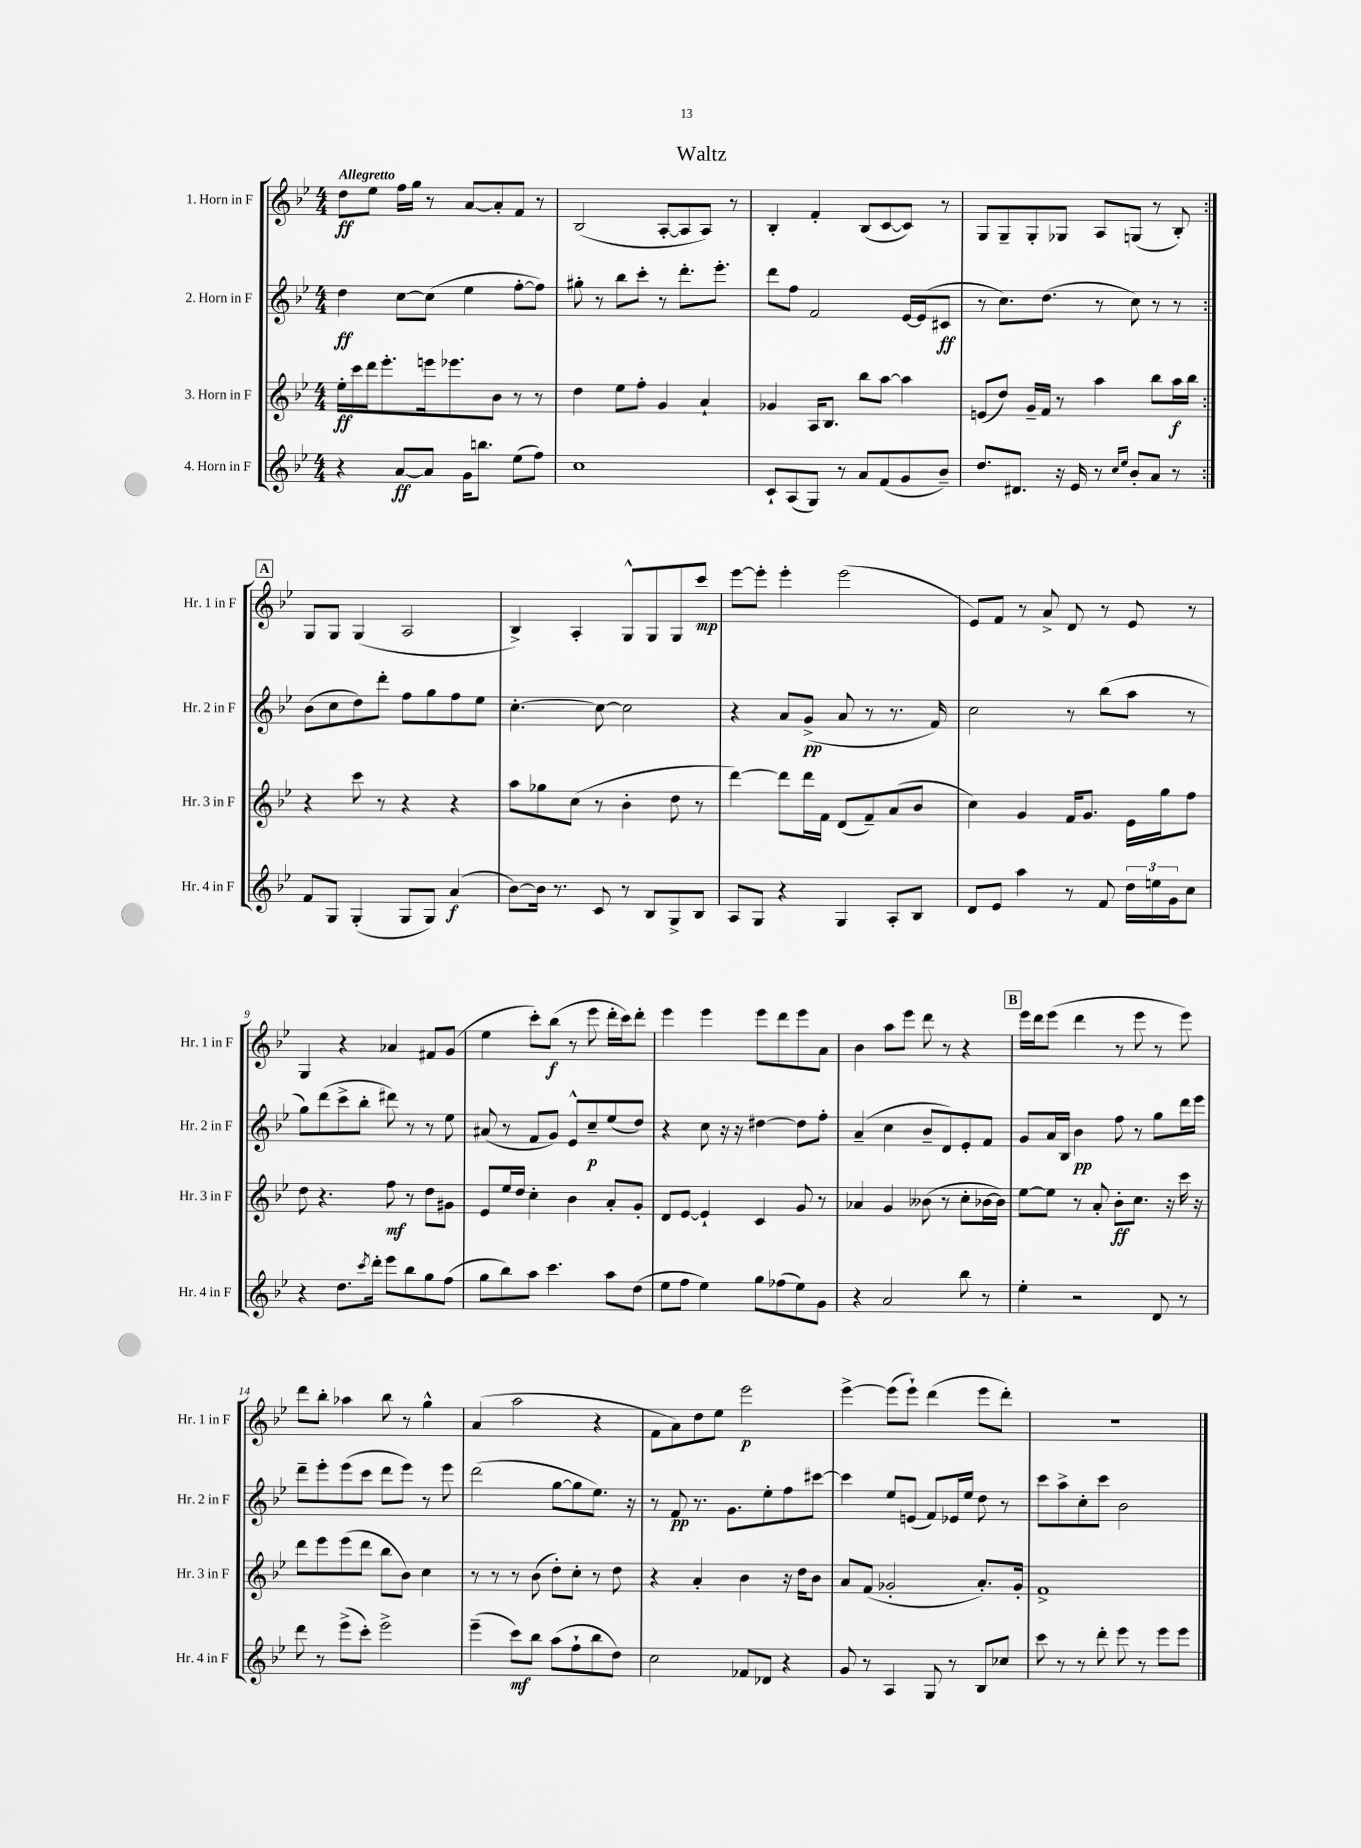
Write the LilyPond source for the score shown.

\header { title = "Waltz" }
<<
\new StaffGroup <<
\new Staff = "s0" \with { instrumentName = "1. Horn in F" shortInstrumentName = "Hr. 1 in F" } {
    \clef treble \key bes \major \numericTimeSignature \time 4/4 \tempo "Allegretto"
    \repeat volta 2 { d''8\ff ees''8 f''16 g''16 r8 a'8~ a'8-. f'8 r8 |
    bes2( a8~-. a8 a8) r8 |
    bes4-. f'4-. bes8( c'8~ c'8) r8 |
    g8 g8-- g8-. ges8 a8 g8( r8 bes8-.) | }
    \mark \markup { \box "A" } g8 g8 g4( a2 |
    bes4->) a4-. g8-^ g8 g8 c'''8\mp |
    ees'''8~ ees'''8-. ees'''4-. ees'''2( |
    ees'8) f'8 r8 a'8-> d'8 r8 ees'8 r8 |
    g4 r4 aes'4 fis'8 g'8( |
    ees''4 c'''8-.) bes''8\f( r8 ees'''8 d'''16-. c'''16) d'''8-. |
    ees'''4 ees'''4 ees'''8 d'''8 ees'''8 a'8 |
    bes'4 a''8 ees'''8 d'''8 r8 r4 |
    \mark \markup { \box "B" } ees'''16 d'''16 ees'''8( d'''4 r8 ees'''8 r8 ees'''8) |
    d'''8 bes''8-. aes''4 bes''8 r8 g''4-^ |
    a'4( a''2 r4 |
    f'8 a'8) d''8 ees''8 ees'''2\p |
    ees'''4~-> ees'''8( ees'''8-!) d'''4( ees'''8 d'''8-.) |
    R1 \bar "|." |
}
\new Staff = "s1" \with { instrumentName = "2. Horn in F" shortInstrumentName = "Hr. 2 in F" } {
    \clef treble \key bes \major \numericTimeSignature \time 4/4
    \repeat volta 2 { d''4\ff c''8~ c''8( ees''4 f''8~-. f''8) |
    gis''8-. r8 bes''8 c'''8-. r8 d'''8.-. ees'''8.-. |
    d'''8 f''8 f'2 ees'16~ ees'16( cis'8\ff |
    r8 c''8.) d''8.( r8 c''8) r8 r8 | }
    \mark \markup { \box "A" } bes'8( c''8 d''8) d'''8-. f''8 g''8 f''8 ees''8 |
    c''4.~-. c''8~ c''2 |
    r4 a'8 g'8->\pp( a'8 r8 r8. f'16) |
    c''2 r8 bes''8( a''8 r8 |
    g''8) d'''8( c'''8-> bes''8-. dis'''8) r8 r8 ees''8 |
    ais'8( r8 f'8 g'8) ees'8-^ c''8--\p ees''8( d''8) |
    r4 c''8 r16 r16 dis''4~ dis''8 f''8-. |
    a'4--( c''4 bes'8-- d'8) ees'8-. f'8 |
    \mark \markup { \box "B" } g'8 a'16 bes16 bes'4\pp f''8 r8 g''8 d'''16 ees'''16 |
    d'''8-- ees'''8-. ees'''8( c'''8 d'''8 ees'''8) r8 ees'''8 |
    d'''2( g''8~ g''8 ees''8.) r16 |
    r8 f'8\pp r8. g'8. ees''8-. f''8 cis'''8~ |
    cis'''4 ees''8 e'8( f'8) ees'16 ees''16 d''8 r8 |
    c'''8 a''8-> c''8-. c'''8 bes'2 \bar "|." |
}
\new Staff = "s2" \with { instrumentName = "3. Horn in F" shortInstrumentName = "Hr. 3 in F" } {
    \clef treble \key bes \major \numericTimeSignature \time 4/4
    \repeat volta 2 { ees''16-.\ff c'''16 d'''16 ees'''8.-. e'''16 ees'''8. bes'8 r8 r8 |
    d''4 ees''8 f''8-. g'4 a'4-! |
    ges'4 a16 bes8. bes''8 a''8~ a''4 |
    e'8( d''8) g'16-- f'16 r8 a''4 bes''8 a''16\f bes''16 | }
    \mark \markup { \box "A" } r4 c'''8 r8 r4 r4 |
    a''8 ges''8 c''8( r8 bes'4-. d''8 r8 |
    d'''4~) d'''8 d'''16 f'16 d'8( f'8--) a'8( bes'8 |
    c''4) g'4 f'16 g'8. ees'16 g''16 f''8 |
    d''8 r4. f''8\mf r8 d''8 gis'8 |
    ees'8 ees''16 d''16 c''4-. bes'4 a'8-. g'8-. |
    d'8 ees'8~ ees'4-! c'4 g'8 r8 |
    aes'4 g'4 beses'8( r8 c''8-. bes'16~ bes'16) |
    \mark \markup { \box "B" } ees''8~ ees''8 r8 a'8-. bes'8-.\ff c''8. r16 c'''16 r16 |
    d'''8 ees'''8 ees'''8( d'''8 bes''8 bes'8) c''4 |
    r8 r8 r8 bes'8( d''8-.) c''8-. r8 d''8 |
    r4 a'4-. bes'4 r16 d''16 bes'8 |
    a'8 f'8( ges'2-. a'8.-.) ges'16-. |
    f'1-> \bar "|." |
}
\new Staff = "s3" \with { instrumentName = "4. Horn in F" shortInstrumentName = "Hr. 4 in F" } {
    \clef treble \key bes \major \numericTimeSignature \time 4/4
    \repeat volta 2 { r4 a'8~\ff a'8 g'16 b''8. ees''8( f''8) |
    c''1 |
    c'8-! a8( g8) r8 a'8 f'8( g'8 bes'8--) |
    d''8. dis'8. r16 ees'16 r8 \grace { c''16 ees''16 } bes'8-. a'8 r8 | }
    \mark \markup { \box "A" } f'8 g8 g4-.( g8 g8) a'4\f( |
    bes'8~) bes'16 r8. c'8 r8 bes8 g8-> bes8 |
    a8 g8 r4 g4 a8-. bes8 |
    d'8 ees'8 a''4 r8 f'8 \tuplet 3/2 { d''16 e''16 g'16 } c''8 |
    r4 d''8. \acciaccatura { c'''8 } d'''16-. ees'''8 bes''8 g''8 f''8( |
    g''8 bes''8) a''8 c'''4. a''8 d''8( |
    ees''8 f''8 ees''4) g''8 fes''8( ees''8) g'8 |
    r4 a'2 bes''8 r8 |
    \mark \markup { \box "B" } ees''4-. r2 d'8 r8 |
    d'''8 r8 ees'''8->( c'''8-.) ees'''2-> |
    ees'''4--( c'''8\mf) bes''8 a''8( f''8-! bes''8 d''8) |
    c''2 fes'8 des'8 r4 |
    g'8 r8 a4 g8 r8 bes8 ces''8 |
    c'''8 r8 r8 d'''8-. ees'''8 r8 ees'''8 ees'''8 \bar "|." |
}
>>
>>
